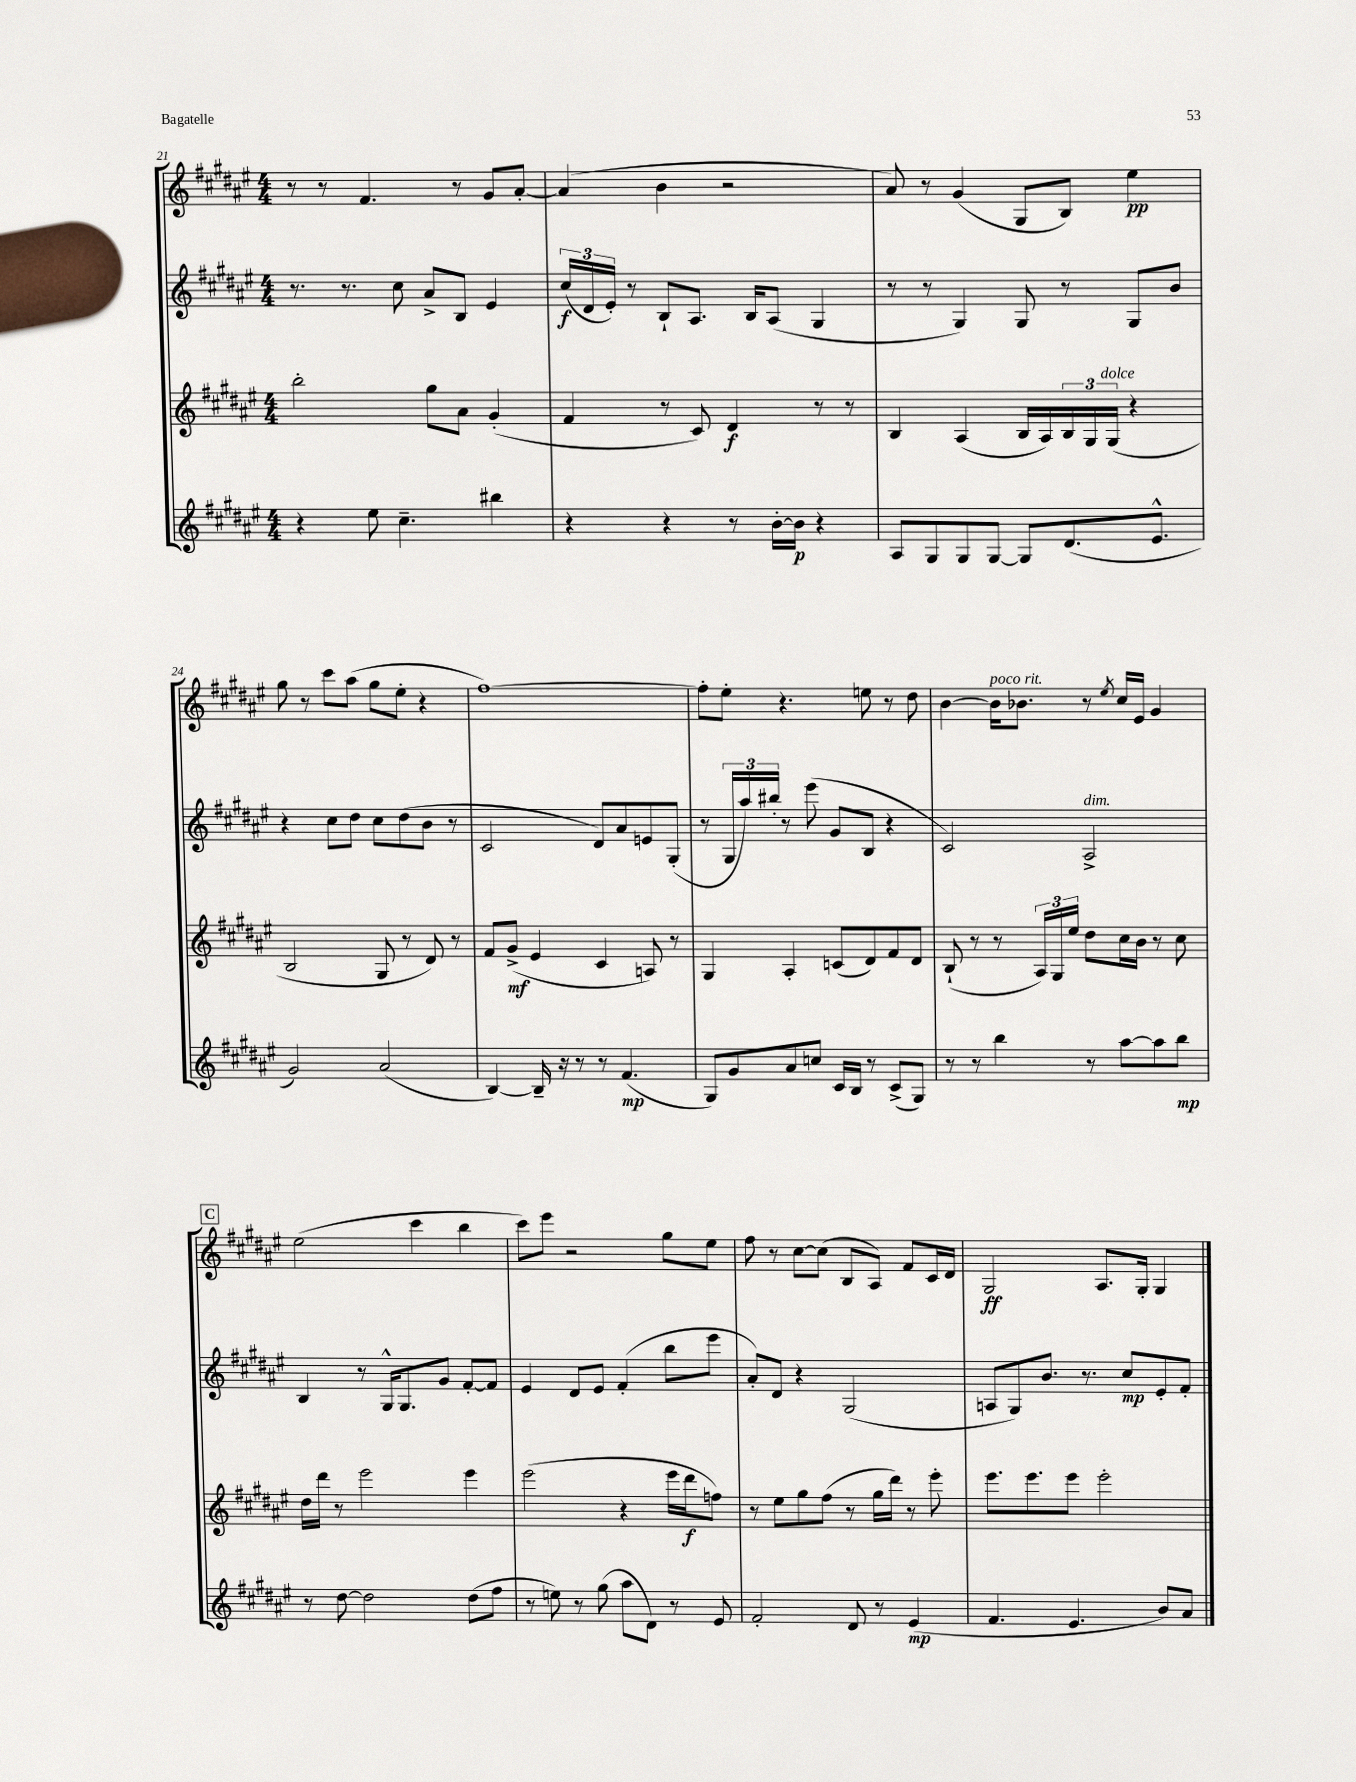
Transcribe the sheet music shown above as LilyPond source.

<<
\new StaffGroup <<
\new Staff = "s0" {
    \clef treble \key fis \major \numericTimeSignature \time 4/4
    r8 r8 fis'4. r8 gis'8 ais'8~-. |
    ais'4( b'4 r2 |
    ais'8) r8 gis'4( gis8 b8) eis''4\pp |
    gis''8 r8 cis'''8 ais''8( gis''8 eis''8-. r4 |
    fis''1~) |
    fis''8-. eis''8-. r4. e''8 r8 dis''8 |
    b'4~ b'16^\markup { \italic "poco rit." } bes'8. r8 \acciaccatura { eis''8 } cis''16 eis'16 gis'4 |
    \mark \markup { \box "C" } eis''2( cis'''4 b''4 |
    cis'''8) eis'''8 r2 gis''8 eis''8 |
    fis''8 r8 cis''8~ cis''8( b8 ais8) fis'8 cis'16 dis'16 |
    gis2\ff ais8. gis16-. gis4 \bar "|." |
}
\new Staff = "s1" {
    \clef treble \key fis \major \numericTimeSignature \time 4/4
    r8. r8. cis''8 ais'8-> b8 eis'4 |
    \tuplet 3/2 { cis''16\f( dis'16 eis'16-.) } r8 b8-! ais8. b16 ais8( gis4 |
    r8 r8 gis4) gis8 r8 gis8 b'8 |
    r4 cis''8 dis''8 cis''8 dis''8( b'8 r8 |
    cis'2 dis'8) ais'8 e'8 gis8-.( |
    r8 \tuplet 3/2 { gis16 ais''16) bis''16-. } r8 eis'''8( gis'8 b8 r4 |
    cis'2) ais2->^\markup { \italic "dim." } |
    \mark \markup { \box "C" } b4 r8 gis16-^ gis8. gis'8 fis'8~-. fis'8 |
    eis'4 dis'8 eis'8 fis'4-.( b''8 eis'''8 |
    ais'8-.) dis'8 r4 gis2( |
    a8 gis8) b'8. r8. cis''8\mp eis'8-. fis'8-. \bar "|." |
}
\new Staff = "s2" {
    \clef treble \key fis \major \numericTimeSignature \time 4/4
    b''2-. gis''8 ais'8 gis'4-.( |
    fis'4 r8 cis'8) dis'4\f r8 r8 |
    b4 ais4( b16 ais16) \tuplet 3/2 { b16 gis16 gis16^\markup { \italic "dolce" }( } r4 |
    b2 gis8 r8 dis'8) r8 |
    fis'8 gis'8->\mf( eis'4 cis'4 a8) r8 |
    gis4 ais4-. c'8( dis'8) fis'8 dis'8 |
    b8-!( r8 r8 \tuplet 3/2 { ais16) gis16 eis''16 } dis''8 cis''16 b'16 r8 cis''8 |
    \mark \markup { \box "C" } dis''16 dis'''16 r8 eis'''2 eis'''4 |
    eis'''2( r4 eis'''16 dis'''16\f f''8) |
    r8 eis''8 gis''8 fis''8( r8 gis''16 dis'''16) r8 eis'''8-. |
    eis'''8. eis'''8. eis'''8 eis'''2-. \bar "|." |
}
\new Staff = "s3" {
    \clef treble \key fis \major \numericTimeSignature \time 4/4
    r4 eis''8 cis''4.-- bis''4 |
    r4 r4 r8 b'16~-. b'16\p r4 |
    ais8 gis8 gis8 gis8~ gis8 dis'8.( eis'8.-^ |
    gis'2) ais'2( |
    b4~) b16-- r16 r8 r8 fis'4.\mp( |
    gis8) gis'8 ais'8 c''8 cis'16 b16 r8 cis'8->( gis8) |
    r8 r8 b''4 r8 ais''8~ ais''8 b''8\mp |
    \mark \markup { \box "C" } r8 dis''8~ dis''2 dis''8( fis''8 |
    r8 e''8) r8 gis''8( ais''8 dis'8) r8 eis'8 |
    fis'2-. dis'8 r8 eis'4\mp( |
    fis'4. eis'4. b'8) ais'8 \bar "|." |
}
>>
>>
\layout { \context { \Score currentBarNumber = #21 } }
